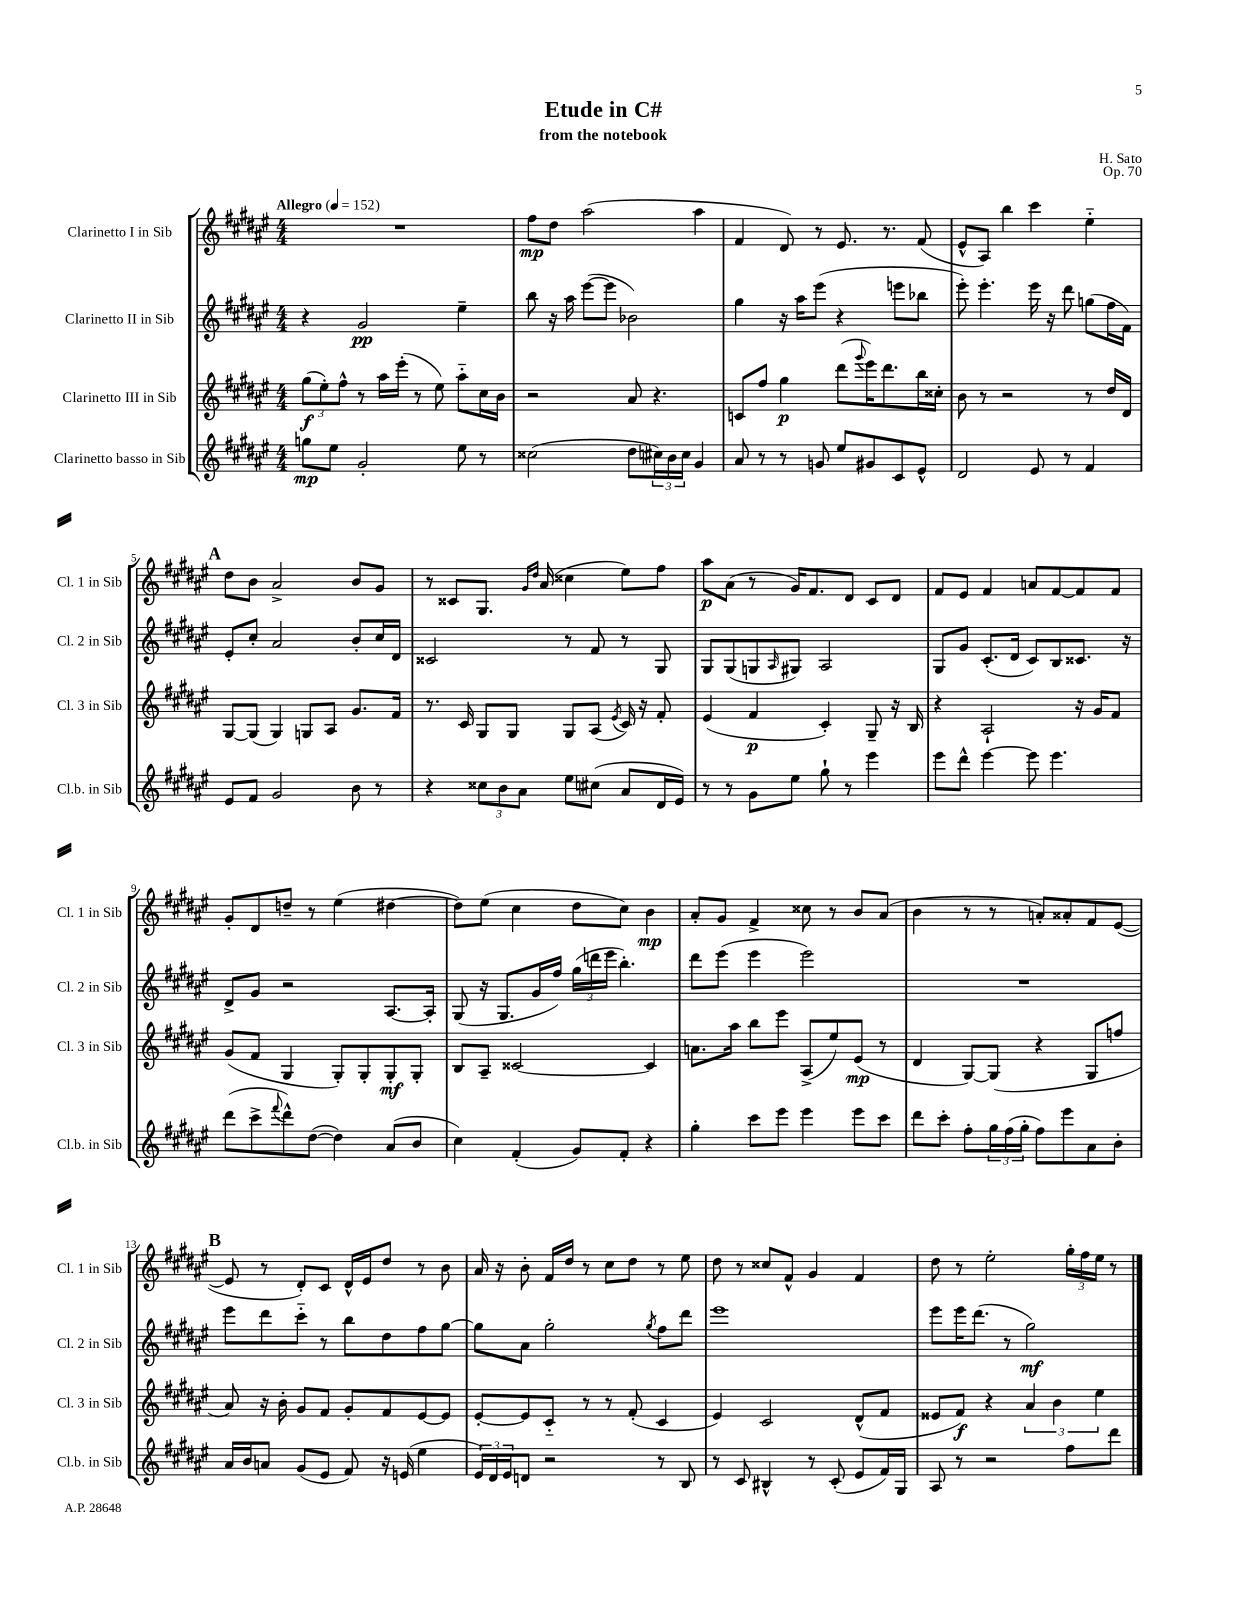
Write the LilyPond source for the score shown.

\header { title = "Etude in C#" composer = "H. Sato" subtitle = "from the notebook" opus = "Op. 70" }
<<
\new StaffGroup <<
\new Staff = "s0" \with { instrumentName = "Clarinetto I in Sib" shortInstrumentName = "Cl. 1 in Sib" } {
    \clef treble \key fis \major \numericTimeSignature \time 4/4 \tempo "Allegro" 4 = 152
    R1 |
    fis''8\mp dis''8 ais''2( ais''4 |
    fis'4 dis'8) r8 eis'8. r8. fis'8( |
    eis'8-^ ais8) b''4 cis'''4 eis''4-_ |
    \mark \markup { \bold "A" } dis''8 b'8 ais'2-> b'8 gis'8 |
    r8 cisis'8 gis8. \grace { gis'16 dis''16 } ais'16( cisis''4 eis''8) fis''8 |
    ais''8\p ais'8( r8 gis'16) fis'8. dis'8 cis'8 dis'8 |
    fis'8 eis'8 fis'4 a'8 fis'8~ fis'8 fis'8 |
    gis'8-. dis'8 d''8-- r8 eis''4( dis''4~ |
    dis''8) eis''8( cis''4 dis''8 cis''8) b'4\mp |
    ais'8-. gis'8 fis'4-> cisis''8 r8 b'8 ais'8( |
    b'4 r8 r8 a'8-.) aisis'8-. fis'8 eis'8~( |
    \mark \markup { \bold "B" } eis'8 r8 dis'8-.) cis'8 dis'16-^ eis'16 dis''8 r8 b'8 |
    ais'16 r16 b'8-. fis'16 dis''16 r8 cis''8 dis''8 r8 eis''8 |
    dis''8 r8 cisis''8 fis'8-^ gis'4 fis'4 |
    dis''8 r8 eis''2-. \tuplet 3/2 { gis''16-. fis''16 eis''16 } r8 \bar "|." |
}
\new Staff = "s1" \with { instrumentName = "Clarinetto II in Sib" shortInstrumentName = "Cl. 2 in Sib" } {
    \clef treble \key fis \major \numericTimeSignature \time 4/4
    r4 gis'2\pp eis''4-- |
    b''8 r16 ais''16 eis'''8~( eis'''8 bes'2) |
    gis''4 r16 ais''16 eis'''8( r4 e'''8 bes''8 |
    eis'''8-.) eis'''4.-. eis'''16 r16 dis'''8 g''8( fis''16 fis'16) |
    \mark \markup { \bold "A" } eis'8-. cis''8-. ais'2 b'8-. cis''16 dis'16 |
    cisis'2 r8 fis'8 r8 gis8 |
    gis8 gis8( g8 \grace { ais16 } gis8) ais2 |
    gis8 gis'8 cis'8.-.( dis'16 cis'8) b8 cisis'8. r16 |
    dis'8-> gis'8 r2 ais8.~ ais16-. |
    gis8( r16 gis8. gis'16 fis''16) \tuplet 3/2 { gis''16( d'''16 eis'''16 } b''4.-.) |
    dis'''8 eis'''8( eis'''4 eis'''2) |
    R1 |
    \mark \markup { \bold "B" } eis'''8 dis'''8 cis'''8-_ r8 b''8 dis''8 fis''8 gis''8~ |
    gis''8 ais'8 gis''2-. \acciaccatura { gis''8 } fis''8 dis'''8 |
    eis'''1 |
    eis'''8 eis'''16 dis'''8.( r8 gis''2\mf) \bar "|." |
}
\new Staff = "s2" \with { instrumentName = "Clarinetto III in Sib" shortInstrumentName = "Cl. 3 in Sib" } {
    \clef treble \key fis \major \numericTimeSignature \time 4/4
    \tuplet 3/2 { gis''8\f( eis''8-.) fis''8-^ } r8 ais''16 eis'''16-.( r8 eis''8) ais''8-_ cis''16 b'16 |
    r2 ais'8 r4. |
    c'8 fis''8 gis''4\p dis'''8( \appoggiatura { gis'''8 } eis'''16) dis'''8. b''16 cisis''16-. |
    b'8 r8 r2 r8 dis''16 dis'16 |
    \mark \markup { \bold "A" } gis8~ gis8( gis4) g8 ais8 gis'8. fis'16 |
    r8. cis'16 gis8 gis8 gis8 ais8( \acciaccatura { eis'8 } cis'16) r16 fis'8-. |
    eis'4( fis'4\p cis'4-.) gis8-- r16 b16 |
    r4 ais2-! r16 gis'16 fis'8 |
    gis'8( fis'8 gis4 gis8-.) gis8-. gis8-.\mf gis8-. |
    b8 ais8-- cisis'2~ cisis'4 |
    a'8. ais''16 b''8 eis'''8 ais8->( eis''8) eis'8\mp( r8 |
    dis'4 gis8~) gis8( r4 gis8 f''8 |
    \mark \markup { \bold "B" } ais'8) r16 b'16-. gis'8 fis'8 gis'8-. fis'8 eis'8~ eis'8 |
    eis'8~-. eis'8 cis'8-_ r8 r8 fis'8-.( cis'4 |
    eis'4) cis'2 dis'8-^( fis'8 |
    eisis'8 fis'8\f) r4 \tuplet 3/2 { ais'4 b'4 eis''4 } \bar "|." |
}
\new Staff = "s3" \with { instrumentName = "Clarinetto basso in Sib" shortInstrumentName = "Cl.b. in Sib" } {
    \clef treble \key fis \major \numericTimeSignature \time 4/4
    g''8\mp eis''8 gis'2-. eis''8 r8 |
    cisis''2( dis''8 \tuplet 3/2 { cis''16) b'16 cis''16 } gis'4 |
    ais'8 r8 r8 g'8 eis''8 gis'8 cis'8 eis'8-^ |
    dis'2 eis'8 r8 fis'4 |
    \mark \markup { \bold "A" } eis'8 fis'8 gis'2 b'8 r8 |
    r4 \tuplet 3/2 { cisis''8 b'8 ais'8 } eis''8 cis''8( ais'8 dis'16 eis'16) |
    r8 r8 gis'8 eis''8 gis''8-! r8 eis'''4 |
    eis'''8 dis'''8-^ eis'''4~ eis'''8 eis'''4. |
    dis'''8( cis'''8-> \appoggiatura { fis'''8 } dis'''8-^) dis''8~( dis''4) ais'8( b'8 |
    cis''4) fis'4-.( gis'8) fis'8-. r4 |
    gis''4-. cis'''8 eis'''8 eis'''4 eis'''8 cis'''8 |
    dis'''8 cis'''8-. fis''8-. \tuplet 3/2 { gis''16 fis''16( gis''16-. } fis''8) eis'''8 ais'8 b'8-. |
    \mark \markup { \bold "B" } ais'16 b'16 a'8 gis'8( eis'8 fis'8) r16 e'16( eis''4 |
    \tuplet 3/2 { eis'16) dis'16 eis'16 } d'8 r2 r8 b8 |
    r8 cis'8 bis4-^ r8 cis'8-.( eis'8 fis'16) gis16 |
    ais8 r8 r2 fis''8 dis'''8 \bar "|." |
}
>>
>>
